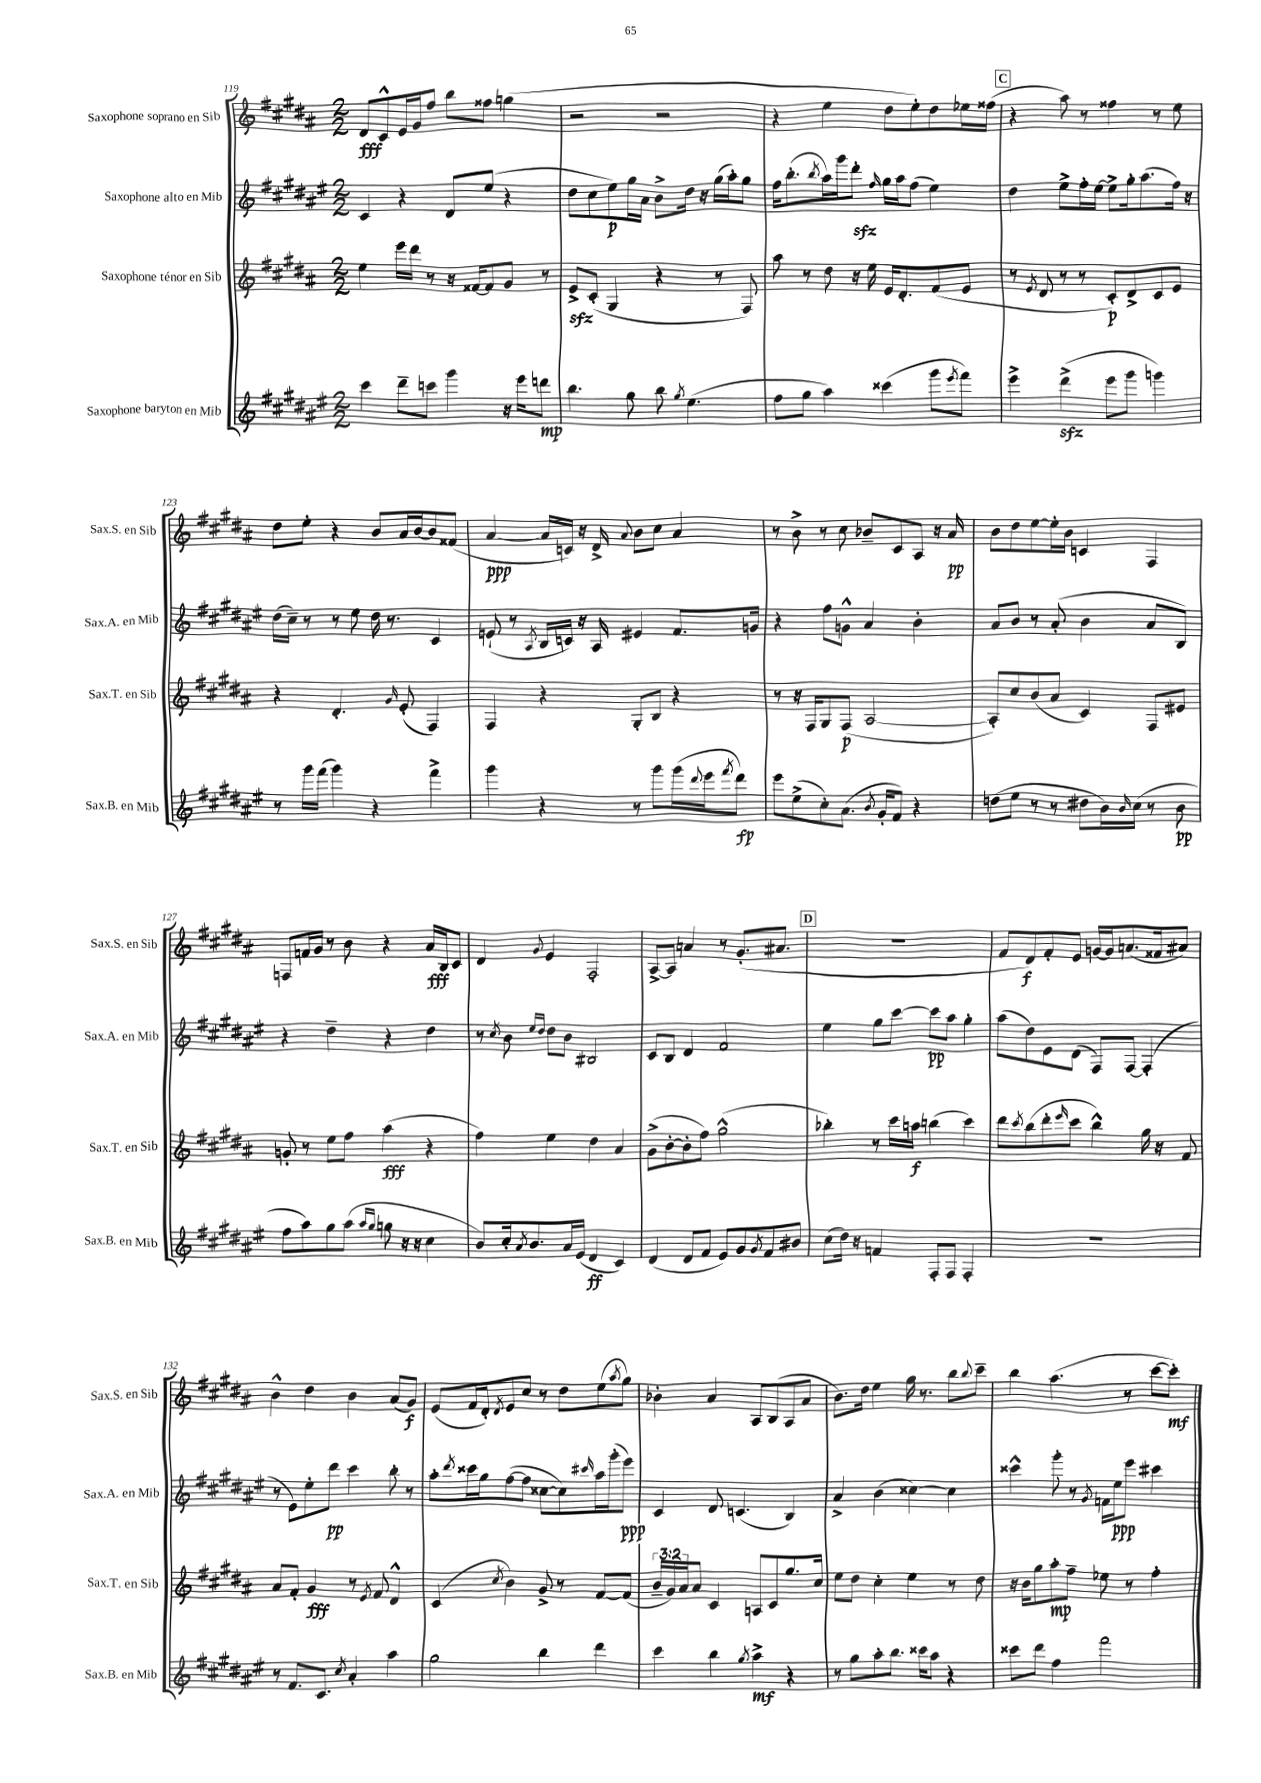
<<
\new StaffGroup <<
\new Staff = "s0" \with { instrumentName = "Saxophone soprano en Sib" shortInstrumentName = "Sax.S. en Sib" } {
    \clef treble \key b \major \numericTimeSignature \time 2/2
    dis'8\fff cis'8-^ e'16 gis'16 fis''8 b''8 fisis''8 g''4( |
    r2 r2 |
    r4 e''4 dis''8 e''8-.) dis''8 ees''16 fisis''16( |
    \mark \markup { \box "C" } r4 ais''8) r8 fisis''4 r8 e''8 |
    dis''8 e''8-. r4 b'8 ais'16 b'16~ b'8 fisis'8( |
    ais'4~\ppp ais'16 c'16) r16 dis'16-> \appoggiatura { ais'8 } b'8 cis''8 ais'4 |
    r8 b'8-> r8 cis''8 bes'8-- cis'8 ais8 r16 ais'16\pp |
    b'8 dis''8 e''8~ e''16-. b'16 c'4 fis4 |
    f8 f'16 gis'16 r8 b'8 r4 ais'16\fff b16 cis'8 |
    dis'4 \appoggiatura { gis'8 } e'4 fis2-. |
    ais8~-> ais8 a'4 r8 gis'8.-.( ais'8. |
    \mark \markup { \box "D" } R1 |
    fis'8 dis'8\f) fis'8-. e'8 g'16~ g'16 a'8.( fisis'16 ais'8) |
    b'4-^ dis''4 b'4 ais'8( gis'8\f) |
    e'8( fis'16 dis'16-.) \acciaccatura { dis'8 } e'8 cis''8 r8 dis''8 e''8( \acciaccatura { ais''8 } gis''8) |
    bes'4-. ais'4 ais8 b8( ais8 ais'8 |
    b'8.) dis''16 e''4 gis''16 r8. b''8 \appoggiatura { b''8 } cis'''8-- |
    b''4 ais''4.( r8 cis'''8~ cis'''8-.\mf) \bar "|." |
}
\new Staff = "s1" \with { instrumentName = "Saxophone alto en Mib" shortInstrumentName = "Sax.A. en Mib" } {
    \clef treble \key fis \major \numericTimeSignature \time 2/2
    cis'4 r4 dis'8 eis''8( r4 |
    dis''8 cis''8 eis''8\p) gis''16 ais'16 b'8-> dis''16 r16 gis''16( ais''16-.) gis''8 |
    fis''16 b''8.-.( \acciaccatura { b''8 } ais''16) gis'''16 dis'''8-.\sfz \grace { fis''16 } gis''16 ais''16 fis''8( eis''4) |
    \mark \markup { \box "C" } dis''4 eis''8-> fis''16-. eis''16~ eis''8-> gis''16-. ais''8.( fis''16) r16 |
    dis''16( cis''16--) r8 r8 eis''8 dis''16 r8. cis'4 |
    e'8-!( r8 \acciaccatura { ais8 } b16 c'16) r16 ais16 eis'4 fis'8. g'16 |
    r4 fis''8 g'8-^ ais'4 b'4-. |
    ais'8 b'8 r8 ais'8-.( b'4 ais'8 b8) |
    r4 dis''4-- r4 dis''4 |
    r8 \acciaccatura { cis''8 } b'8 \grace { eis''16 dis''16 } dis''8 b'8 bis2 |
    cis'8 b8 dis'4 fis'2 |
    \mark \markup { \box "D" } eis''4 gis''8 cis'''8~ cis'''8\pp ais''8 gis''4-. |
    ais''8( dis''8) eis'8 dis'8( fis8) fis8~ fis4-.( |
    r8 eis'8) eis''8-. dis'''8\pp cis'''4 b''8-. r8 |
    ais''8-. \acciaccatura { dis'''8 } cisis'''16 gis''16 fis''8~( fis''8 cisis''8~ cisis''8) \grace { cis'''16 } ais''16 gis'''16-.( eis'''8\ppp) |
    cis'4 dis'8 c'4.( b4) |
    ais'4-> b'4( cisis''4~) cisis''4 |
    cisis'''4-^ gis'''8-. r8 \acciaccatura { gis'8 } f'16 eis''16\ppp eis'''8 cis'''4 \bar "|." |
}
\new Staff = "s2" \with { instrumentName = "Saxophone ténor en Sib" shortInstrumentName = "Sax.T. en Sib" } {
    \clef treble \key b \major \numericTimeSignature \time 2/2 \override Staff.TupletNumber.text = #tuplet-number::calc-fraction-text
    e''4 e'''16 dis'''16 r8 r16 fisis'16~ fisis'8 gis'8 r8 |
    e'8->\sfz cis'8-.( gis4 r4 r8 fis8) |
    ais''8 r8 dis''8 r16 e''16 e'16 dis'8.-. fis'8( e'8 |
    \mark \markup { \box "C" } r8 \acciaccatura { e'8 } dis'8 r8 r8 cis'8-.\p) dis'8-> cis'8 e'8 |
    r4 dis'4.-. \grace { gis'16 } e'8-.( fis4) |
    fis4 r4 gis8-. b8 r4 |
    r8 r16 fis16 gis8 fis8\p( ais2~ |
    ais8-.) cis''8 b'8( ais'8 cis'4) fis8 eis'8 |
    g'8-. r8 e''8 fis''8 ais''4\fff( r4 |
    fis''4) e''4 dis''4 ais'4 |
    gis'8->( b'8~-. b'8-. fis''8) gis''2-^( |
    \mark \markup { \box "D" } bes''4-.) r8 cis'''16 a''16\f b''4( cis'''4) |
    dis'''8 \acciaccatura { cis'''8 } b''8( dis'''8-. \grace { e'''16 } cis'''8 b''4-^) gis''16 r16 fis'8 |
    ais'8 fis'8-. gis'4\fff r8 \acciaccatura { e'8 } fis'8 dis'4-^ |
    cis'4( \acciaccatura { cis''8 } b'4) gis'8-> r8 fis'8~ fis'8( |
    \tuplet 3/2 { b'16-- gis'16) ais'16 } ais'8 cis'4 a8 cis'8 gis''8. cis''16 |
    e''8 dis''8 cis''4-. e''4 r8 dis''8 |
    r16 b'16 gis''8 ais''8-.\mp fis''8-- ees''8 r8 fis''4-. \bar "|." |
}
\new Staff = "s3" \with { instrumentName = "Saxophone baryton en Mib" shortInstrumentName = "Sax.B. en Mib" } {
    \clef treble \key fis \major \numericTimeSignature \time 2/2
    cis'''4 dis'''8-- c'''8 gis'''4 r16 eis'''16 d'''8\mp |
    b''4. gis''8 b''8 \acciaccatura { gis''8 } eis''4.( |
    fis''8 gis''8 ais''4) cisis'''4( gis'''8 \acciaccatura { eis'''8 } fis'''8) |
    \mark \markup { \box "C" } eis'''4-> dis'''4->\sfz( eis'''8 gis'''8 g'''4) |
    r8 gis'''16 fis'''16( gis'''4) r4 fis'''4-> |
    gis'''4 r4 r8 gis'''8 gis'''16( \appoggiatura { dis'''8 } eis'''16 \acciaccatura { fis'''8 } dis'''8\fp) |
    eis'''8 eis''8->( cis''8-.) ais'8.( \acciaccatura { b'8 } gis'16-. fis'8) r4 |
    d''8( eis''8 r8 r8 dis''8 b'16) \grace { b'16 } cis''16( r8 b'8\pp |
    fis''8 ais''8) gis''8 ais''8( \grace { ais''16 gis''16 } g''8 r16 r16 cis''4 |
    b'8) cis''16-. \acciaccatura { ais'8 } b'8. ais'16 eis'16( dis'4\ff cis'4) |
    dis'4( dis'8 fis'8 eis'8) gis'8 \acciaccatura { gis'8 } fis'8 bis'8 |
    \mark \markup { \box "D" } cis''8( dis''16) r16 f'4 fis8-. fis8 fis4-. |
    R1 |
    r8 fis'8. cis'8. \acciaccatura { cis''8 } ais'4-. ais''4 |
    gis''2 b''4 dis'''4 |
    cis'''4 b''4 \acciaccatura { gis''8 } ais''4->\mf r4 |
    r8 gis''8 ais''8-. b''8. cisis'''16 ais''8 r4 |
    cisis'''8 dis'''8 fis''4 fis'''2 \bar "|." |
}
>>
>>
\layout { \context { \Score currentBarNumber = #119 } }
